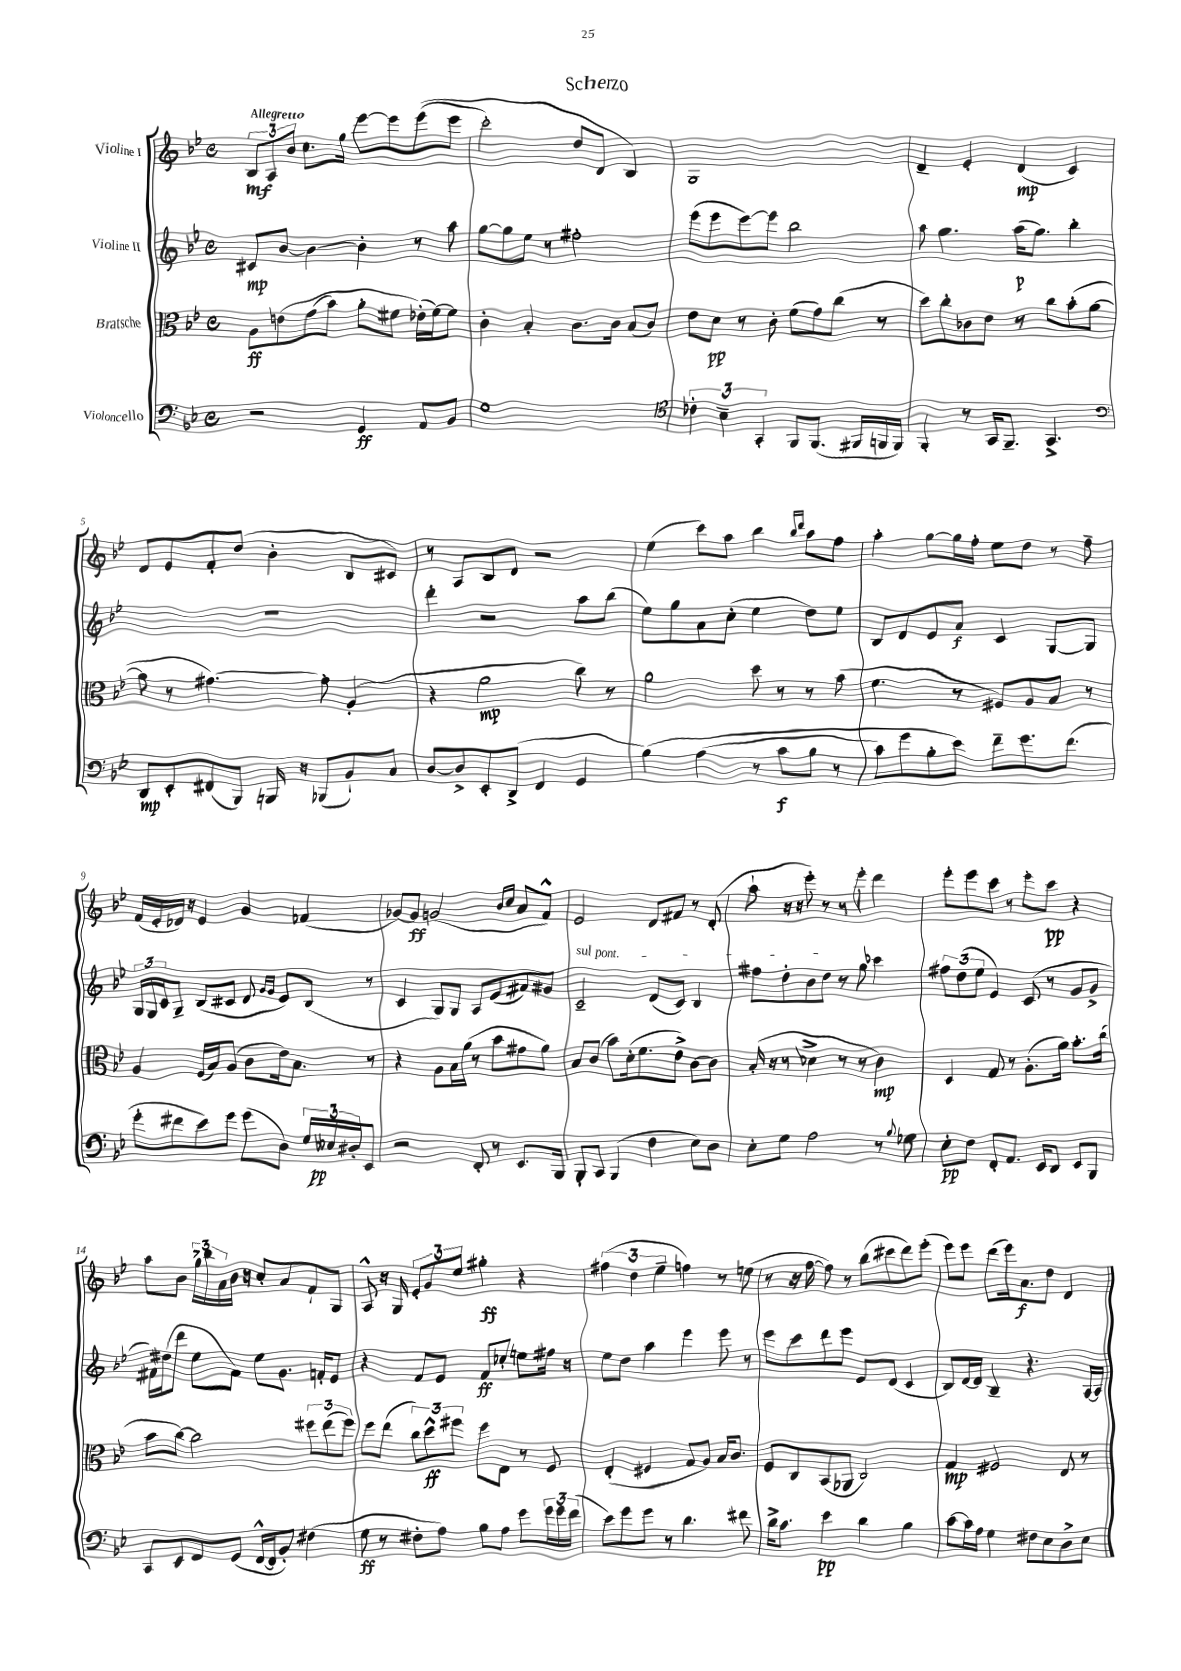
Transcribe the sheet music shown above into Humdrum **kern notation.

**kern	**kern	**kern	**kern
*staff4	*staff3	*staff2	*staff1
*clefF4	*clefC3	*clefG2	*clefG2
*k[b-e-]	*k[b-e-]	*k[b-e-]	*k[b-e-]
*M4/4	*M4/4	*M4/4	*M4/4
*met(c)	*met(c)	*met(c)	*met(c)
2r	8A	8c#	12B-
.	.	.	12A
.	&(8e	[8b-	.
.	.	.	12b-
.	(8g	4b-_	8.cc
.	8b-)	.	.
.	.	.	16gg
4GG	8a'	4b-']	[8eee-
.	8f#	.	8eee-]
8AA	(16e-'&)	8r	&((8eee-
.	[16f#)	.	.
8BB-	8f#]	8aa	8eee-
=	=	=	=
1G	4c'	[8gg	2ccc')
.	.	8gg]	.
.	4B-'	8ee-	.
.	.	8r	.
.	8.c	2ff#'	8dd
.	.	.	8d
.	16c	.	.
.	(8B-	.	4B-&)
.	8c)	.	.
=	=	=	=
*clefC4	*	*	*
6c-'	8e-	(8eee-	1G
.	8d	8eee-	.
6B-~	.	.	.
.	8r	[8eee-)	.
6GG'	.	.	.
.	8c'	8eee-]	.
8FF	(8f	2bb-	.
(8.FF	8g)	.	.
.	(8cc	.	.
16FF#	.	.	.
16FF	8r	.	.
16FF)	.	.	.
=	=	=	=
4FF'	8dd)	8aa	4d~
.	8cc'	4.gg	.
8r	8c-	.	4e-'
16GG	8e-	.	.
8.FF~	.	.	.
.	8r	(16aa	(4d
.	.	8.gg)	.
4.GG^	8cc	.	.
.	(8b-'	4bb-'	4c)
.	[8a	.	.
=	=	=	=
*clefF4	*	*	*
8DD	8a]	1r	8d
8EE-'	8r	.	8e-
(8FF#	[4.g#)	.	8f'
8BBB-)	.	.	(8dd
16BBB	.	.	4b-'
16r	.	.	.
(8BBB-	8g#']	.	.
8BB-`)	(4A'	.	8B-
8C	.	.	8c#)
=	=	=	=
[8D	4r	4ddd'	8r
8D^]	.	.	8A
8EE-'	2a	2r	8B-
(8DD^	.	.	8d
4FF	.	.	2r
4GG	8cc)	8aa	.
.	8r	(8bb-	.
=	=	=	=
&(4B-)	2a	8ee-)	(4ee-
.	.	8gg	.
(4A	.	8a	8ccc)
.	.	(8cc'	8aa
8r	8dd	4ee-	4bb-
8c	8r	.	.
.	.	.	16qqbb-
.	.	.	16qqddd
8B-	8r	8dd)	8aa
8r	(8b-	8ee-	8ff
=	=	=	=
8c)	4.f	8B-	4aa'
8g	.	8d	.
8B-'	.	8e-	[8gg
8e-&)	8r	8a	16gg]
.	.	.	16ff'
8f~	8F#)	4c	8ee-
8.g	8A	.	8dd
.	8B-	[8G	8r
(8.f	.	.	.
.	8r	8G]	8ff~
=	=	=	=
8g'	4A	24G	(16f
.	.	24G	.
.	.	.	16e-'
.	.	24c	.
8f#	.	8G~	16d-)
.	.	.	16r
8e-)	(16F	(8B-	4e-
.	16B-)	.	.
8g	(8A	8c#	.
(8g	8c	8d	4g
.	.	16qqg	.
.	.	16qqg	.
8D)	16e-)	8e-)	.
.	8.B-	.	.
24G	.	(8B-	(4f-
24E--	.	.	.
24D#'	.	.	.
8EE-	8r	8r	.
=	=	=	=
2r	4r	4c	[8g-)
.	.	.	8g-]
.	8A	8G)	(2g
.	16B-	8G	.
.	(16a	.	.
8FF'	8r	8A	.
8r	8b-	(8e-	.
.	.	.	16qqb-
.	.	.	16qqcc
8.EE-	8g#	8f#)	8a
.	8a)	8g#	8f^^)
16BBB-	.	.	.
=	=	=	=
8BBB-'	8B-	2c~	2e-
8CC	(8c	.	.
(4BBB-	8b-)	.	.
.	(16d'	.	.
.	8.f	.	.
4F	.	(8d	8d
.	8e-^)	8c)	8f#
8E-)	[8c	4B-	8r
8D	8c]	.	(8d'
=	=	=	=
8E-'	(16B-'	8ff#	8aa`
.	16r	.	.
8G	8r	8dd'	16r
.	.	.	16r
2A	4d-^	8b-	8eee-')
.	.	8dd	8r
.	8r	8r	8r
.	8r	8gg	8eee-'
8r	4c)	4ccc-	4ddd
8qqB-	.	.	.
8G-	.	.	.
=	=	=	=
8E-'	4D	12ff#	8eee-'
.	.	(12dd	.
8F	.	.	8eee-
.	.	12ee-	.
8FF'	8G	4e-)	8ccc
8.AA	8r	.	8r
.	(8.A'	(8c	8eee-'
16EE-	.	.	.
8DD	.	8r	8ccc
.	16a)	.	.
8EE-	8.b-'	8g	4r
8BBB-	.	8g^	.
.	(16cc	.	.
=	=	=	=
8CC	8b-	16f#)	8aa
.	.	(16dd#	.
8EE-	[8cc)	8ddd	8b-
8FF	2cc]	8ee-	24gg^
.	.	.	24bb-
.	.	.	24a
(8GG	.	8f#)	16b-
.	.	.	16r
[16FF^^	.	8ee-	8cc'
16FF]	.	.	.
8BB-')	.	8.g	8a
(4F#	12ff#	.	8f`
.	.	16f'	.
.	(12ee-	.	.
.	.	8e-	8G
.	12ff#)	.	.
=	=	=	=
8G	8ff	4r	8A^^
8r	(8ee-	.	16r
.	.	.	16G
8F#'	12cc)	8f	12e-'
.	12dd^^	.	12g
8A)	.	8e-	.
.	12ff#	.	12ee-
8B-	8ff#	8f	4gg#'
8A	8E-	8cc-'	.
8g	8r	8ee	4r
24g	8F	16ff#	.
24g	.	.	.
.	.	16r	.
(24f	.	.	.
=	=	=	=
8e-)	(4E-'	8ee-	(6ff#
8g	.	8dd	.
.	.	.	6dd
8g	4F#	4aa	.
.	.	.	6ee-~
8r	.	.	.
4.d	8G	4eee-	4ff)
.	8A)	.	.
.	16B-	8eee-	8r
.	8.c	.	.
8f#	.	8r	(8ee
=	=	=	=
16d^	8F	8eee-	8r
8.c	.	.	.
.	8C	8ccc	16r
.	.	.	[16ff
4e-	(8BB-	8ddd	8ff])
.	8AA-	8eee-	8r
4d	2C)	8e-	(8bb-
.	.	(8d	8ccc#
4B-	.	4c	8ddd)
.	.	.	(8eee-'
=	=	=	=
[8c	4G	8B-)	8eee-)
16c]	.	[16d	8eee-
16A	.	16d]	.
4G	2F#	4B-~	(8ddd
.	.	.	16eee-)
.	.	.	8.a
8F#	.	4.r	.
8E-	.	.	8dd
8D^	8E-	.	4d
8E-	8r	[16A	.
.	.	16A]	.
==	==	==	==
*-	*-	*-	*-
